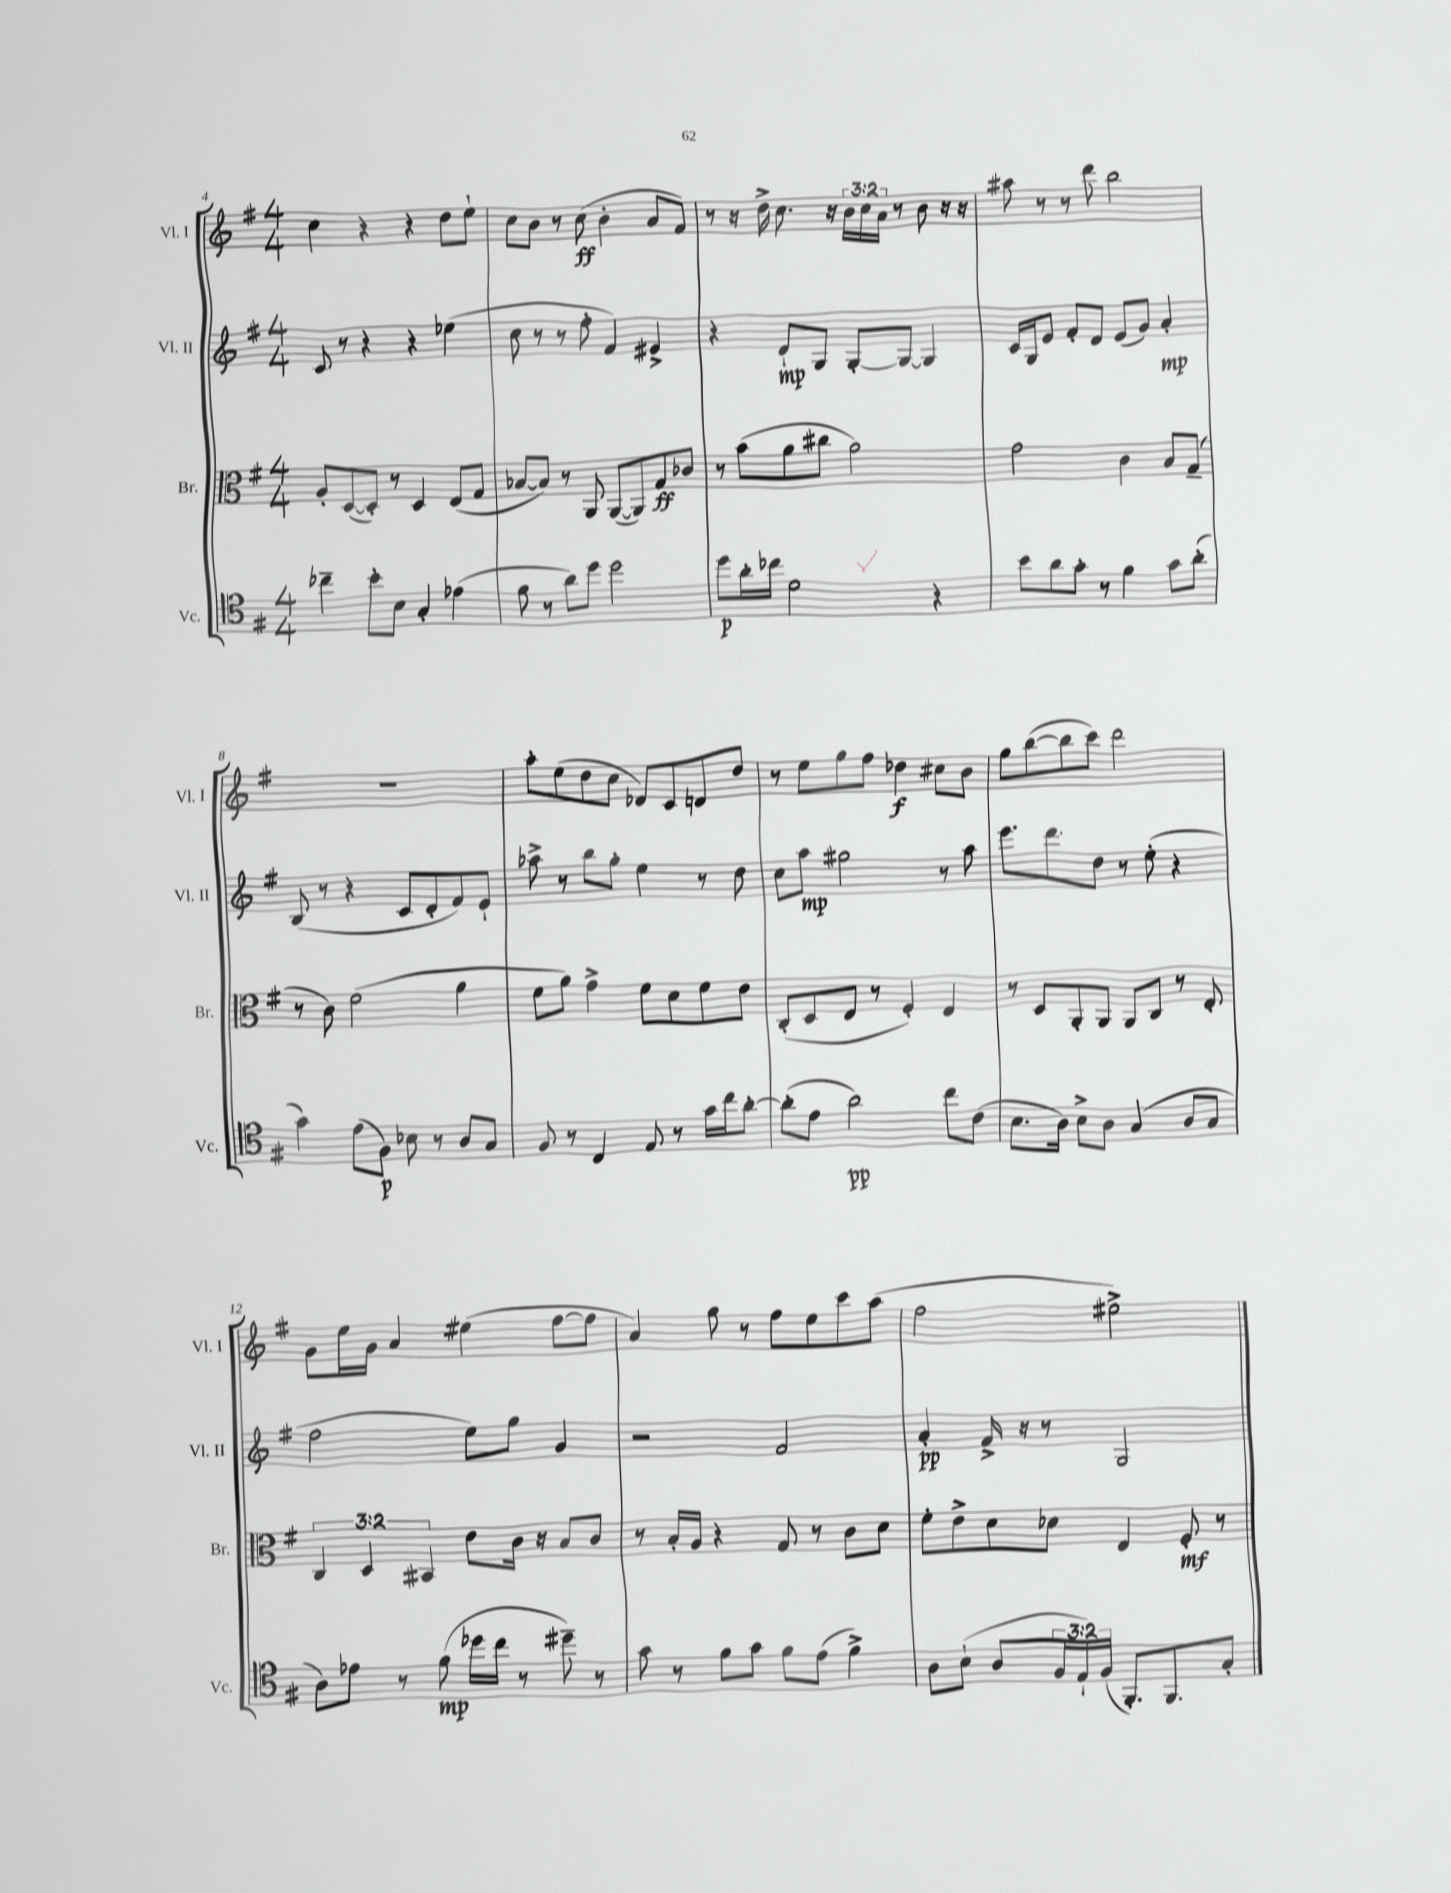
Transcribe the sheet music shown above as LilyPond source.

<<
\new StaffGroup <<
\new Staff = "s0" \with { instrumentName = "Vl. I" shortInstrumentName = "Vl. I" } {
    \clef treble \key g \major \numericTimeSignature \time 4/4 \override Staff.TupletNumber.text = #tuplet-number::calc-fraction-text
    c''4 r4 r4 d''8 e''8-! |
    c''8 b'8 r8 c''8\ff( b'4-. a'8 fis'8) |
    r8 r16 d''16-> c''8. r16 \tuplet 3/2 { b'16 c''16 a'16 } r8 b'8 r16 r16 |
    ais''8 r8 r8 d'''8 b''2 |
    R1 |
    a''8-. e''8( d''8 c''8 des'8) c'8 d'8 d''8 |
    r8 e''8 g''8 fis''8 des''4\f cis''8 b'8 |
    g''8 b''8~( b''8 c'''8) d'''2 |
    g'8 e''16 g'16 a'4 eis''4( fis''8~ fis''8 |
    a'4) g''8 r8 fis''8 e''8 c'''8 a''8( |
    fis''2 eis''2->) \bar "|." |
}
\new Staff = "s1" \with { instrumentName = "Vl. II" shortInstrumentName = "Vl. II" } {
    \clef treble \key g \major \numericTimeSignature \time 4/4
    c'8 r8 r4 r4 ees''4( |
    c''8 r8 r8 fis''8-. fis'4) eis'4-> |
    r4 d'8-!\mp g8 g8~-. g8~ g4 |
    c'16 g16 e'8 fis'8-. d'8 e'8( g'8) a'4-.\mp |
    b8( r8 r4 c'8 d'8-. fis'8) e'8-! |
    aes''8-> r8 b''8 g''8-. e''4 r8 d''8 |
    c''8 a''8\mp gis''2 r8 a''8 |
    e'''8. d'''8. d''8 r8 e''8-.( r4 |
    fis''2 e''8) g''8 g'4 |
    r2 fis'2 |
    a'4-.\pp fis'16-> r16 r8 g2 \bar "|." |
}
\new Staff = "s2" \with { instrumentName = "Br." shortInstrumentName = "Br." } {
    \clef alto \key g \major \numericTimeSignature \time 4/4 \override Staff.TupletNumber.text = #tuplet-number::calc-fraction-text
    a8-. d8~( d8-.) r8 d4 e8( g8 |
    bes8~ bes8) r8 a,8 a,8~( a,8) g8\ff ces'8 |
    r8 b'8( a'8 cis''8 a'2) |
    g'2 c'4 b8 g8--( |
    r8 c'8) fis'2( a'4 |
    fis'8 a'8) g'4-> fis'8 d'8 fis'8 e'8 |
    c8-.( d8 e8 r8 fis4-.) e4 |
    r8 d8 a,8-. a,8 a,8 c8 r8 e8-. |
    \tuplet 3/2 { c4 d4 bis,4 } e'8 c'16 r16 b8 c'8 |
    r8 b16-. a16 r4 g8 r8 c'8 d'8 |
    fis'8-. e'8-> d'8 des'8 e4 fis8-.\mf r8 \bar "|." |
}
\new Staff = "s3" \with { instrumentName = "Vc." shortInstrumentName = "Vc." } {
    \clef tenor \key g \major \numericTimeSignature \time 4/4 \override Staff.TupletNumber.text = #tuplet-number::calc-fraction-text
    ces''4-- b'8-. b8 g4-. ees'4( |
    fis'8 r8 a'8) d''8 d''2 |
    d''8\p a'16-. ces''16 d'2 r4 |
    b'8 a'8 g'8-. r8 fis'4 g'8 a'8-.( |
    g'4) e'8( fis8\p) bes8 r8 a8 g8 |
    fis8 r8 c4 e8 r8 g'16 c''16 a'8~-. |
    a'8-.( e'8 a'2\pp) c''8 c'8( |
    b8. a16) b8-> a8 g4( a8 g8 |
    a8) ees'8 r8 fis'8\mp( des''16 c''16 r8 dis''8--) r8 |
    g'8 r8 fis'8 g'8 fis'8 e'8( fis'4->) |
    a8 b8-!( a8 \tuplet 3/2 { fis16 e16-!) fis16( } fis,8.-.) fis,8. g8-. \bar "|." |
}
>>
>>
\layout { \context { \Score currentBarNumber = #4 } }
